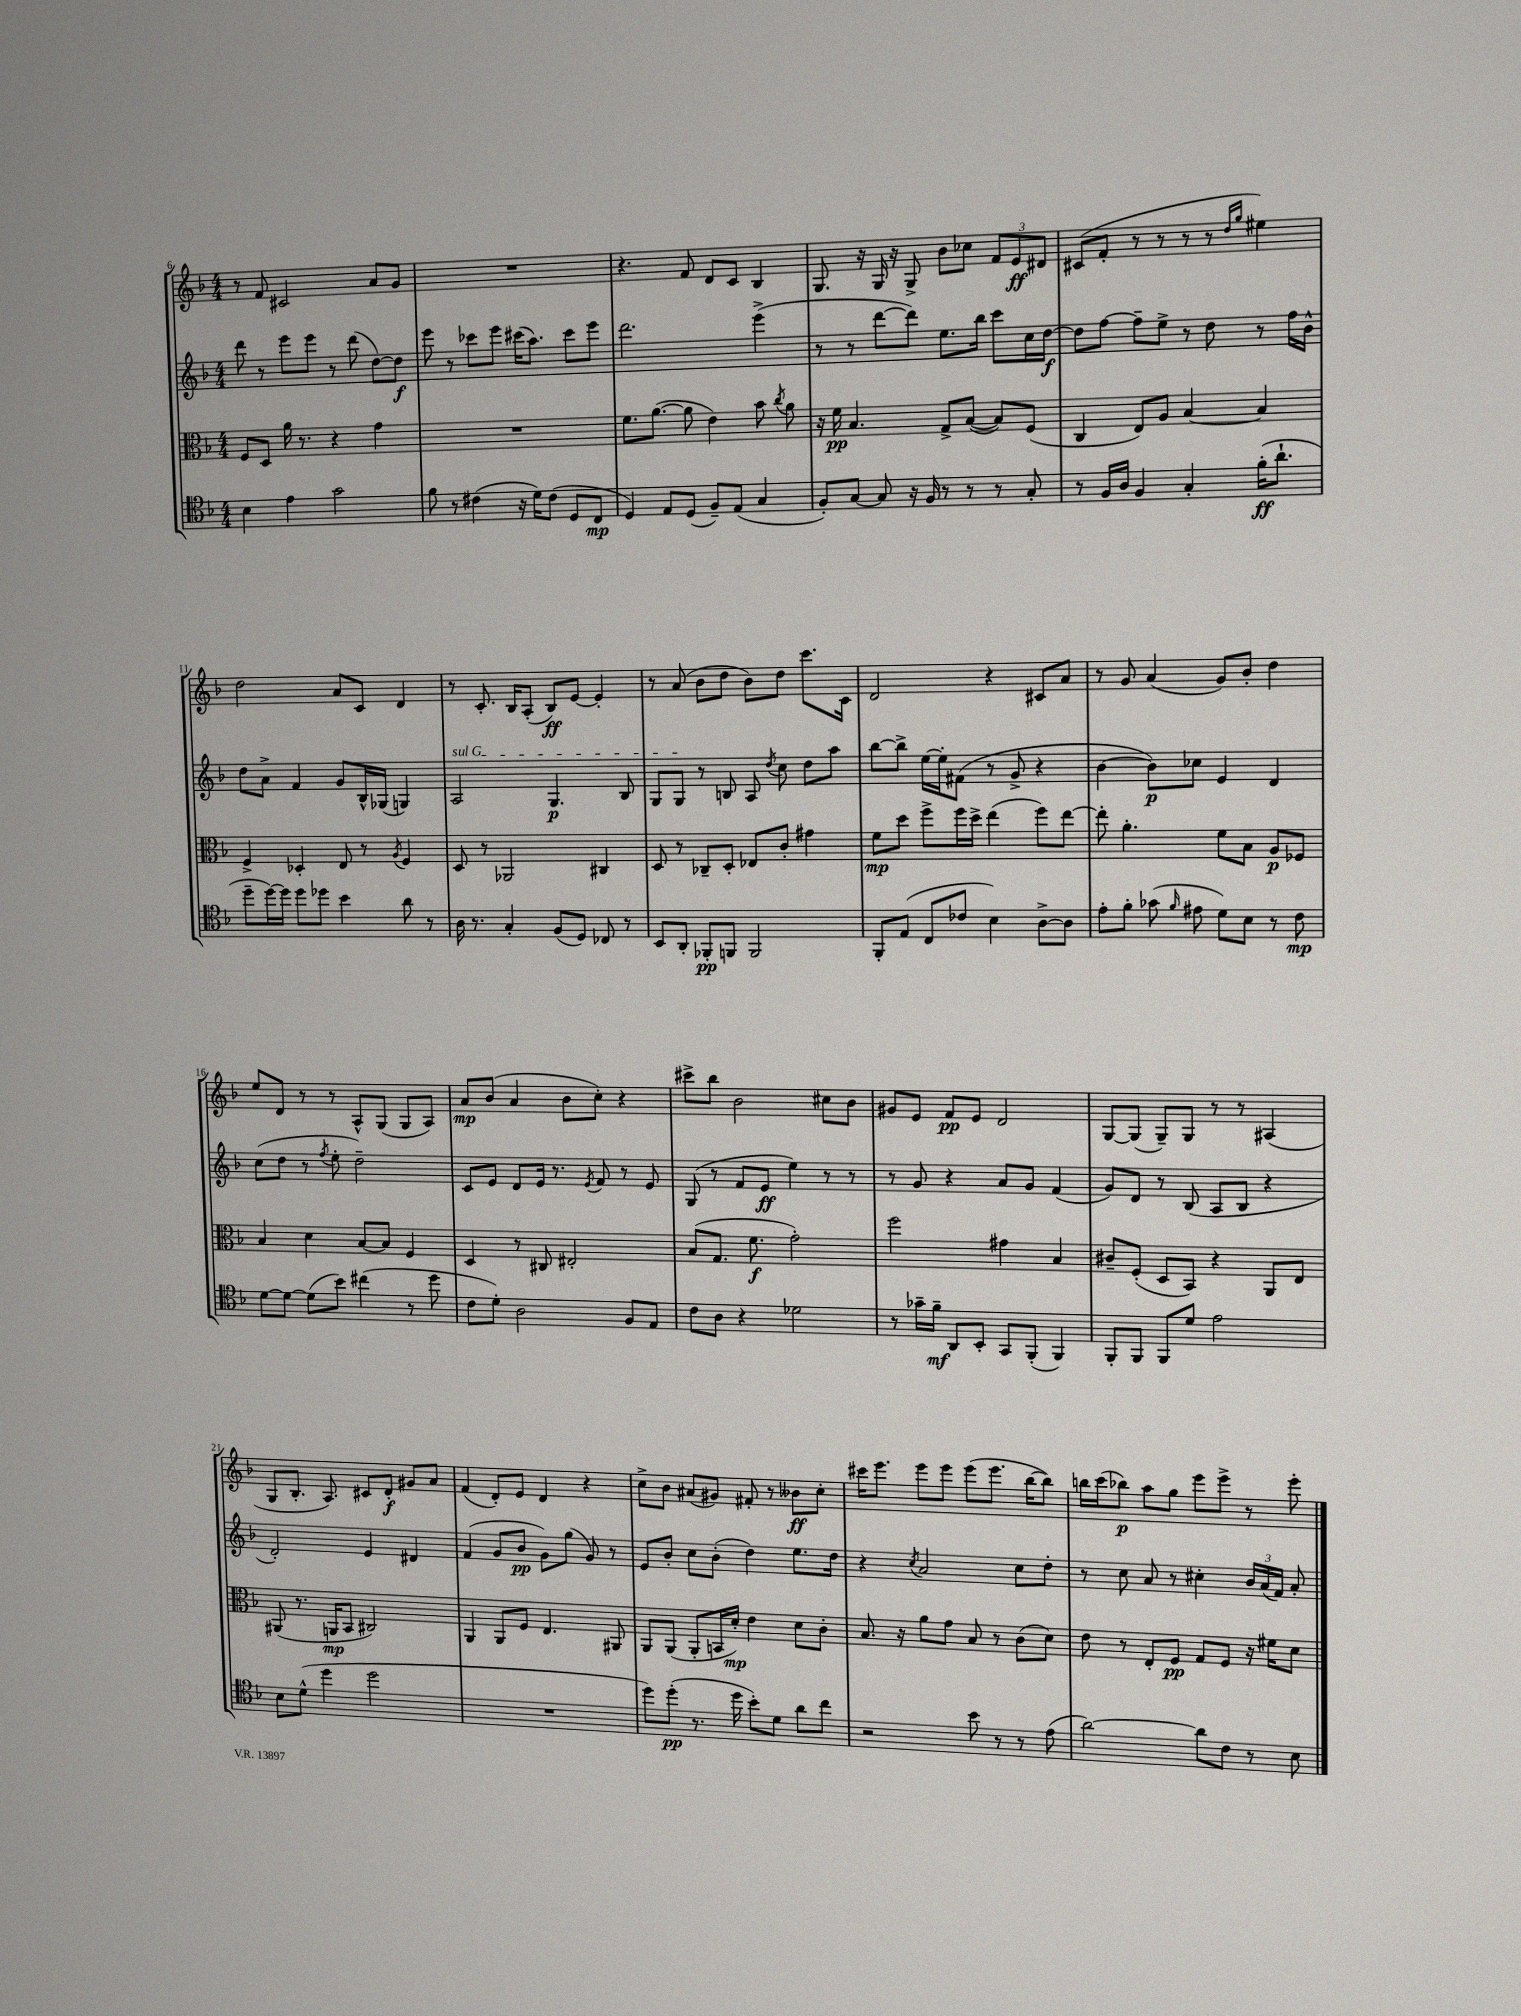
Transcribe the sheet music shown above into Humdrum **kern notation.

**kern	**kern	**kern	**kern
*staff4	*staff3	*staff2	*staff1
*clefC4	*clefC3	*clefG2	*clefG2
*k[b-]	*k[b-]	*k[b-]	*k[b-]
*M4/4	*M4/4	*M4/4	*M4/4
4B-	8F	8ddd	8r
.	8D	8r	8f
4e	16a	8eee	2c#
.	8.r	.	.
.	.	8eee	.
2g	4r	8r	.
.	.	(8ddd	.
.	4g	[8dd)	8a
.	.	8dd]	8g
=	=	=	=
8f	1r	8eee	1r
8r	.	8r	.
(4c#	.	8ccc-	.
.	.	8eee	.
16r	.	(16ccc#	.
16d)	.	8.aa)	.
(8c#	.	.	.
8D	.	8ccc#	.
8C	.	8eee	.
=	=	=	=
4D)	8.f	2.ddd	4.r
.	([8.a	.	.
8E	.	.	.
(8D	8a]	.	8f
8F~)	4e)	.	8d
(8E	.	.	8c
4G	8b-	(4eee^	4B-
.	8qcc	.	.
.	8a	.	.
=	=	=	=
8F')	16r	8r	8.G
.	16f	.	.
[8G	4.B-	8r	.
.	.	.	16r
8G]	.	[8ddd	16G
.	.	.	16r
16r	.	8ddd])	8G^
16F	.	.	.
8r	8G^	8.ee	8b-
8r	([8B-	.	8cc-
.	.	16bb-	.
8r	8B-])	8ccc	12f
.	.	.	12e
8G'	(8F	16cc	.
.	.	.	12d#
.	.	[16dd	.
=	=	=	=
8r	4C	8dd]	(8c#
16F	.	[8ff	8f'
16A	.	.	.
4F	8E)	8ff~]	8r
.	8A	8ee^	8r
4G'	[4B-	8r	8r
.	.	8dd	8r
.	.	.	16qqdd
.	.	.	16qqgg
(16f'	4B-]	8r	4ee#)
8.a`	.	.	.
.	.	16ff	.
.	.	16b-^^	.
=	=	=	=
8dd~	4F^	8dd	2dd
[16dd)	.	8a^	.
16dd]	.	.	.
8dd	4D-'	4f	.
8dd-	.	.	.
4b-	8E	8g	8a
.	8r	16B-^^	8c
.	.	(16G-	.
.	8qA	.	.
8a	4F	4G)	4d
8r	.	.	.
=	=	=	=
16A	8D	2A	8r
8.r	.	.	.
.	8r	.	8.c'
4G'	2AA-	.	.
.	.	.	16B-
.	.	.	(8A'
(8F	.	4.G	8B-)
8D)	.	.	[8e
8C-	4C#	.	4e']
8r	.	8B-	.
=	=	=	=
8BB-	8D	8G	8r
8AA'	8r	8G	(8a
8FF-'	8C-~	8r	8b-
8FF	8D'	8B	8dd
2FF	8E-	8A	8b-)
.	.	8qdd	.
.	8c'	8cc	8dd
.	4g#	8dd	8.ccc
.	.	8aa	.
.	.	.	16c
=	=	=	=
8FF'	8f	[8bb-	2d
(8E	8dd	8bb-^]	.
8C	8ff^	[16ee	.
.	.	16ee']	.
8c-	16ff	(8f#	.
.	16dd^	.	.
4B-)	(4ee	8r	4r
.	.	8g^	.
[8A^	8ff)	4r	8c#
8A]	[8ee	.	8a
=	=	=	=
8e'	8ee']	[4b-	8r
8f'	4.a'	.	8g
(8g-	.	8b-])	(4a
16qqf	.	.	.
8e#	.	8cc-	.
8d)	8f	4e	8g)
8B-	8B-	.	8b-'
8r	8A	4d	4dd
8c	8F-	.	.
=	=	=	=
[8d	4B-	(8cc	8ee
8d_	.	8dd	8d
(8d]	4d	8r	8r
.	.	8qff	.
8b-)	.	8ee'	8r
(4cc#	[8B-	2dd~)	8A^^
.	8B-]	.	(8G
8r	4F	.	8G
8dd	.	.	8A)
=	=	=	=
8c	4D	8c	8a
8d')	.	8e	(8b-
2A	8r	8d	4a
.	8C#	16e	.
.	.	8.r	.
.	2E#'	.	8b-
.	.	8qe	.
.	.	8f	8cc')
8F	.	8r	4r
8E	.	8e	.
=	=	=	=
8c	(8B-	(8G	8ccc#^
8A	8.G	8r	8bb-
4r	.	8f	2b-
.	8.f	.	.
.	.	8e	.
2d-	2g')	4ee)	.
.	.	8r	8cc#
.	.	8r	8b-
=	=	=	=
8r	2ff	8r	8g#
16g-~	.	8g	8e
16f~	.	.	.
8AA	.	4r	8f
8BB-'	.	.	8e
8GG	4g#	8a	2d
(8FF'	.	8g	.
4FF)	4B-	(4f	.
=	=	=	=
8FF'	8c#~	8g)	[8G
8FF	(8F'	8d	(8G]
8FF	8D	8r	8G~)
8d	8BB-)	(8B-	8G
2e	4r	8A	8r
.	.	8B-	8r
.	8AA	4r	(4A#
.	8E	.	.
=	=	=	=
8B-	(8AA#	2d')	8G
(8d^^	8.r	.	8.B-'
4dd	.	.	.
.	16AA	.	8.A)
.	8BB-	.	.
2dd	2C#)	4e	8c#
.	.	.	8d'
.	.	4d#	8g#
.	.	.	8a
=	=	=	=
1r	4AA	(4f	(4f
.	8AA	8g	8d')
.	8F	8b-	8e
.	4.E	8g)	4d
.	.	(8gg	.
.	.	8g)	4r
.	8AA#	8r	.
=	=	=	=
8dd)	8AA	8e	8cc^
(8dd'	(8AA	8b-'	8b-
8.r	8AA'	8cc	(8a#
.	16BB	(8b-'	8g#)
16dd	16d')	.	.
8b-')	4e	4dd)	8f#'
8d	.	.	8r
8a	8d	8.ee	8b--
8cc	8c'	.	8cc'
.	.	16dd	.
=	=	=	=
2r	8.B-	4r	16ccc#
.	.	.	8.eee
.	16r	.	.
.	.	8qcc	.
.	8a	2a	8eee
.	8g	.	8eee
8b-	8B-	.	(8eee
8r	8r	.	8.eee
8r	(8c	8cc	.
.	.	.	[16bb-
(8e	8d)	8dd'	8bb-])
=	=	=	=
[2a)	8e	8r	16bb
.	.	.	(16ccc
.	8r	8cc	8bb-)
.	8E'	8a	8aa
.	8F	8r	8gg
8a]	8G	4cc#'	8eee
8c	8F	.	8eee^
8r	16r	24b-	8r
.	.	(24a	.
.	16f#	.	.
.	.	24f)	.
8B-	8d	8a'	8eee'
==	==	==	==
*-	*-	*-	*-
